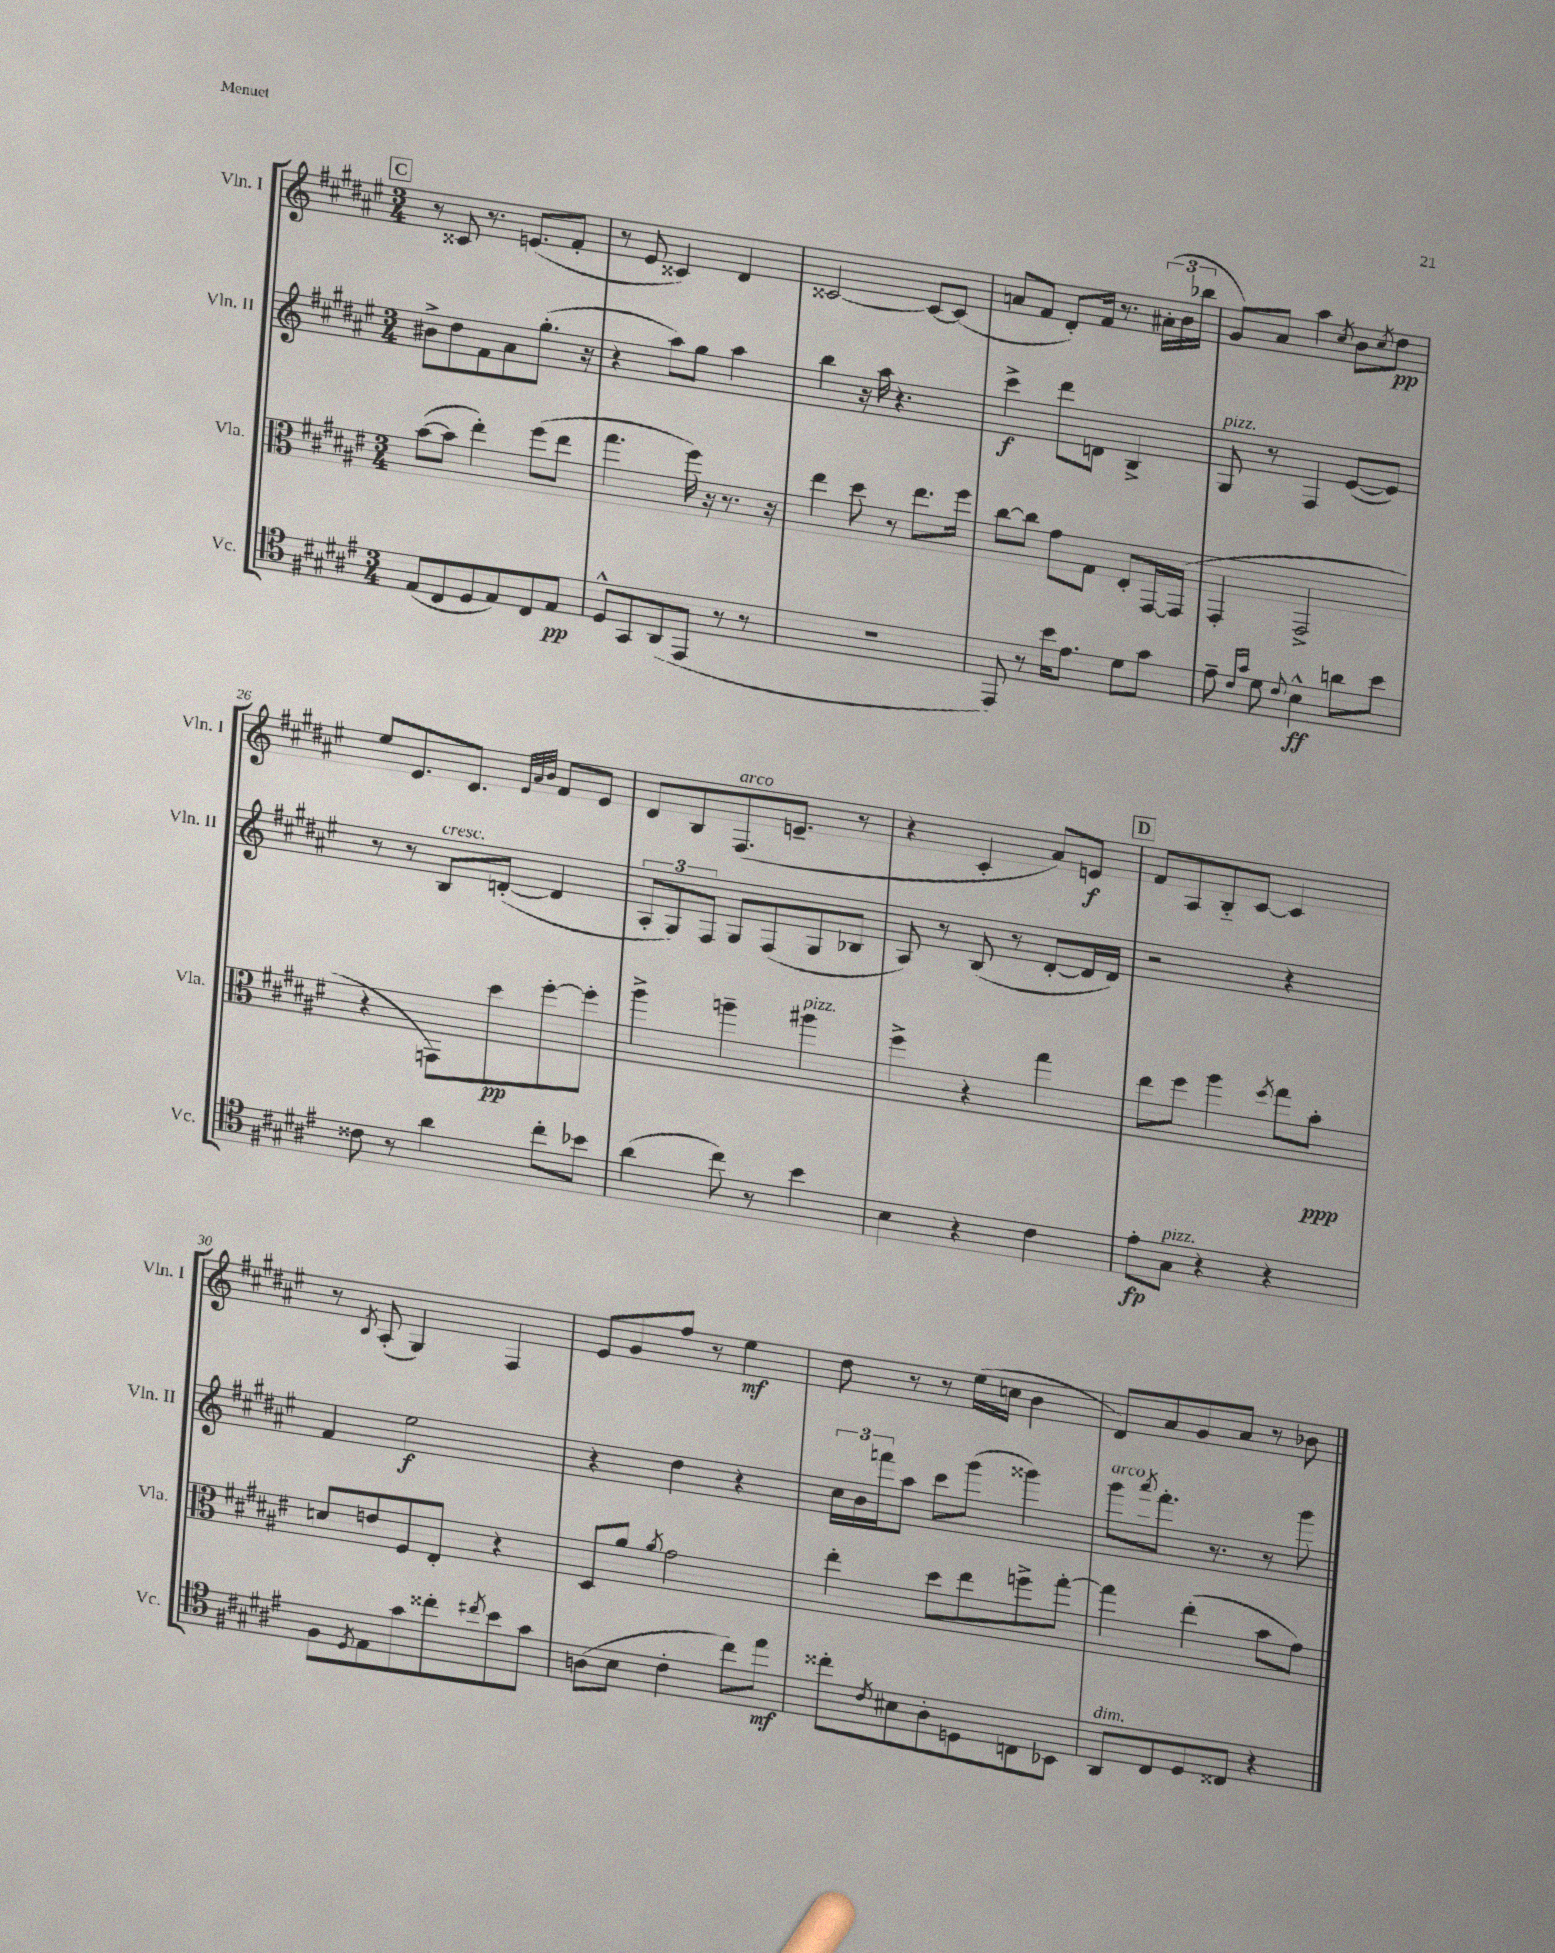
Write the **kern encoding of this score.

**kern	**kern	**kern	**kern
*staff4	*staff3	*staff2	*staff1
*clefC4	*clefC3	*clefG2	*clefG2
*k[f#c#g#d#a#e#]	*k[f#c#g#d#a#e#]	*k[f#c#g#d#a#e#]	*k[f#c#g#d#a#e#]
*M3/4	*M3/4	*M3/4	*M3/4
(8E#	([8b	8b#^	8r
8C#	8b]	8dd#	8c##
8D#	4ee#')	8f#	8.r
8E#)	.	8a#	.
.	.	.	(8.e
8C#	(8ff#	(8.gg#'	.
8E#	8ee#	.	8f#'
.	.	16r	.
=	=	=	=
8D#^^	4.gg#	4r	8r
8GG#	.	.	8e#
(8AA#	.	8aa#)	4c##)
8EE#	16ff#)	8gg#	.
.	16r	.	.
8r	8.r	4aa#	4d#
8r	.	.	.
.	16r	.	.
=	=	=	=
2.r	4ee#	4bb	[2c##
.	8dd#	16r	.
.	.	16aa#	.
.	8r	4.r	.
.	8.ee#	.	8c##_
.	.	.	(8c##]
.	16ff#	.	.
=	=	=	=
8EE#)	[8cc#	4ccc#^	8a
8r	8cc#]	.	8f#
16b	8g#	8ddd#	8d#')
8.e#	.	.	.
.	8G#	8d	16f#
.	.	.	8.r
8d#	8E#'	4B^	.
8g#	[16GG#	.	(24a#'
.	.	.	24b
.	(16GG#]	.	.
.	.	.	24bb-
=	=	=	=
8e#~	4GG#'	8G#	8g#)
16qqc#	.	.	.
16qqg#	.	.	.
8d#	.	8r	8a#
8qqc#	.	.	.
4B^^	2GG#^	4F#	4aa#
.	.	.	8qcc#
8a	.	([8e#	8b
.	.	.	8qcc#
8b	.	8e#])	8dd#
=	=	=	=
8c##	4r	8r	8ee#
8r	.	8r	8.e#
4a#	8GG)	8B	.
.	.	.	8.d#
.	8dd#	([8d'	.
.	.	.	32qqe#
.	.	.	32qqa#
.	.	.	32qqb
8cc#'	[8ff#'	4d]	8f#
8b-	8ff#']	.	8e#
=	=	=	=
(4a#	4aa#^	12A#'	8d#
.	.	12G#)	.
.	.	.	8B
.	.	12F#	.
8cc#)	4aa~	8G#	(8.F#
8r	.	(8F#	.
.	.	.	8.e~
4b	4aa#	8G#	.
.	.	8B-	8r
=	=	=	=
4B	4ff#^	8A#)	4r
.	.	8r	.
4r	4r	(8B	4c#'
.	.	8r	.
4c#	4gg#	[8d#'	8a#)
.	.	16d#]	8e
.	.	16d#)	.
=	=	=	=
8e#'	8ee#	2r	8f#
8G#	8ff#	.	8A#
4r	4aa#	.	8B'~
.	.	.	[8c#
.	8qff#	.	.
4r	8gg#	4r	4c#]
.	8b'	.	.
=	=	=	=
8F#	8d	4f#	8r
8qD#	.	.	8qB
8E#	8e	.	(8A#'
8g#	8F#	2ee#	4G#)
8cc##'	8E#'	.	.
8qcc#	.	.	.
8b	4r	.	4F#
8g#	.	.	.
=	=	=	=
(8A	8D#	4r	8e#
8B	8a#	.	8g#
.	8qa#	.	.
4c#'	2g#	4dd#	8ff#
.	.	.	8r
8cc#)	.	4r	4ee#
8ee#	.	.	.
=	=	=	=
8cc##'	4ee#'	24cc#	8dd#
.	.	24b	.
.	.	24fff	.
8qc#	.	.	.
8B#	.	8aa#	8r
8A#'	8dd#	8ccc#	8r
8D	8ee#	(8ggg#	(16ee#
.	.	.	16cc
8C	8ff^	4ggg##)	4b
8BB-	[8gg#'	.	.
=	=	=	=
8AA#	4gg#]	8ggg#	8d#)
.	.	8qaaa#	.
8C#	.	8.fff#'	8a#
8D#	(4ee#'	.	8g#
.	.	8.r	.
8C##	.	.	8a#
4r	8b	8r	8r
.	8g#)	8ggg#	8b-
==	==	==	==
*-	*-	*-	*-
